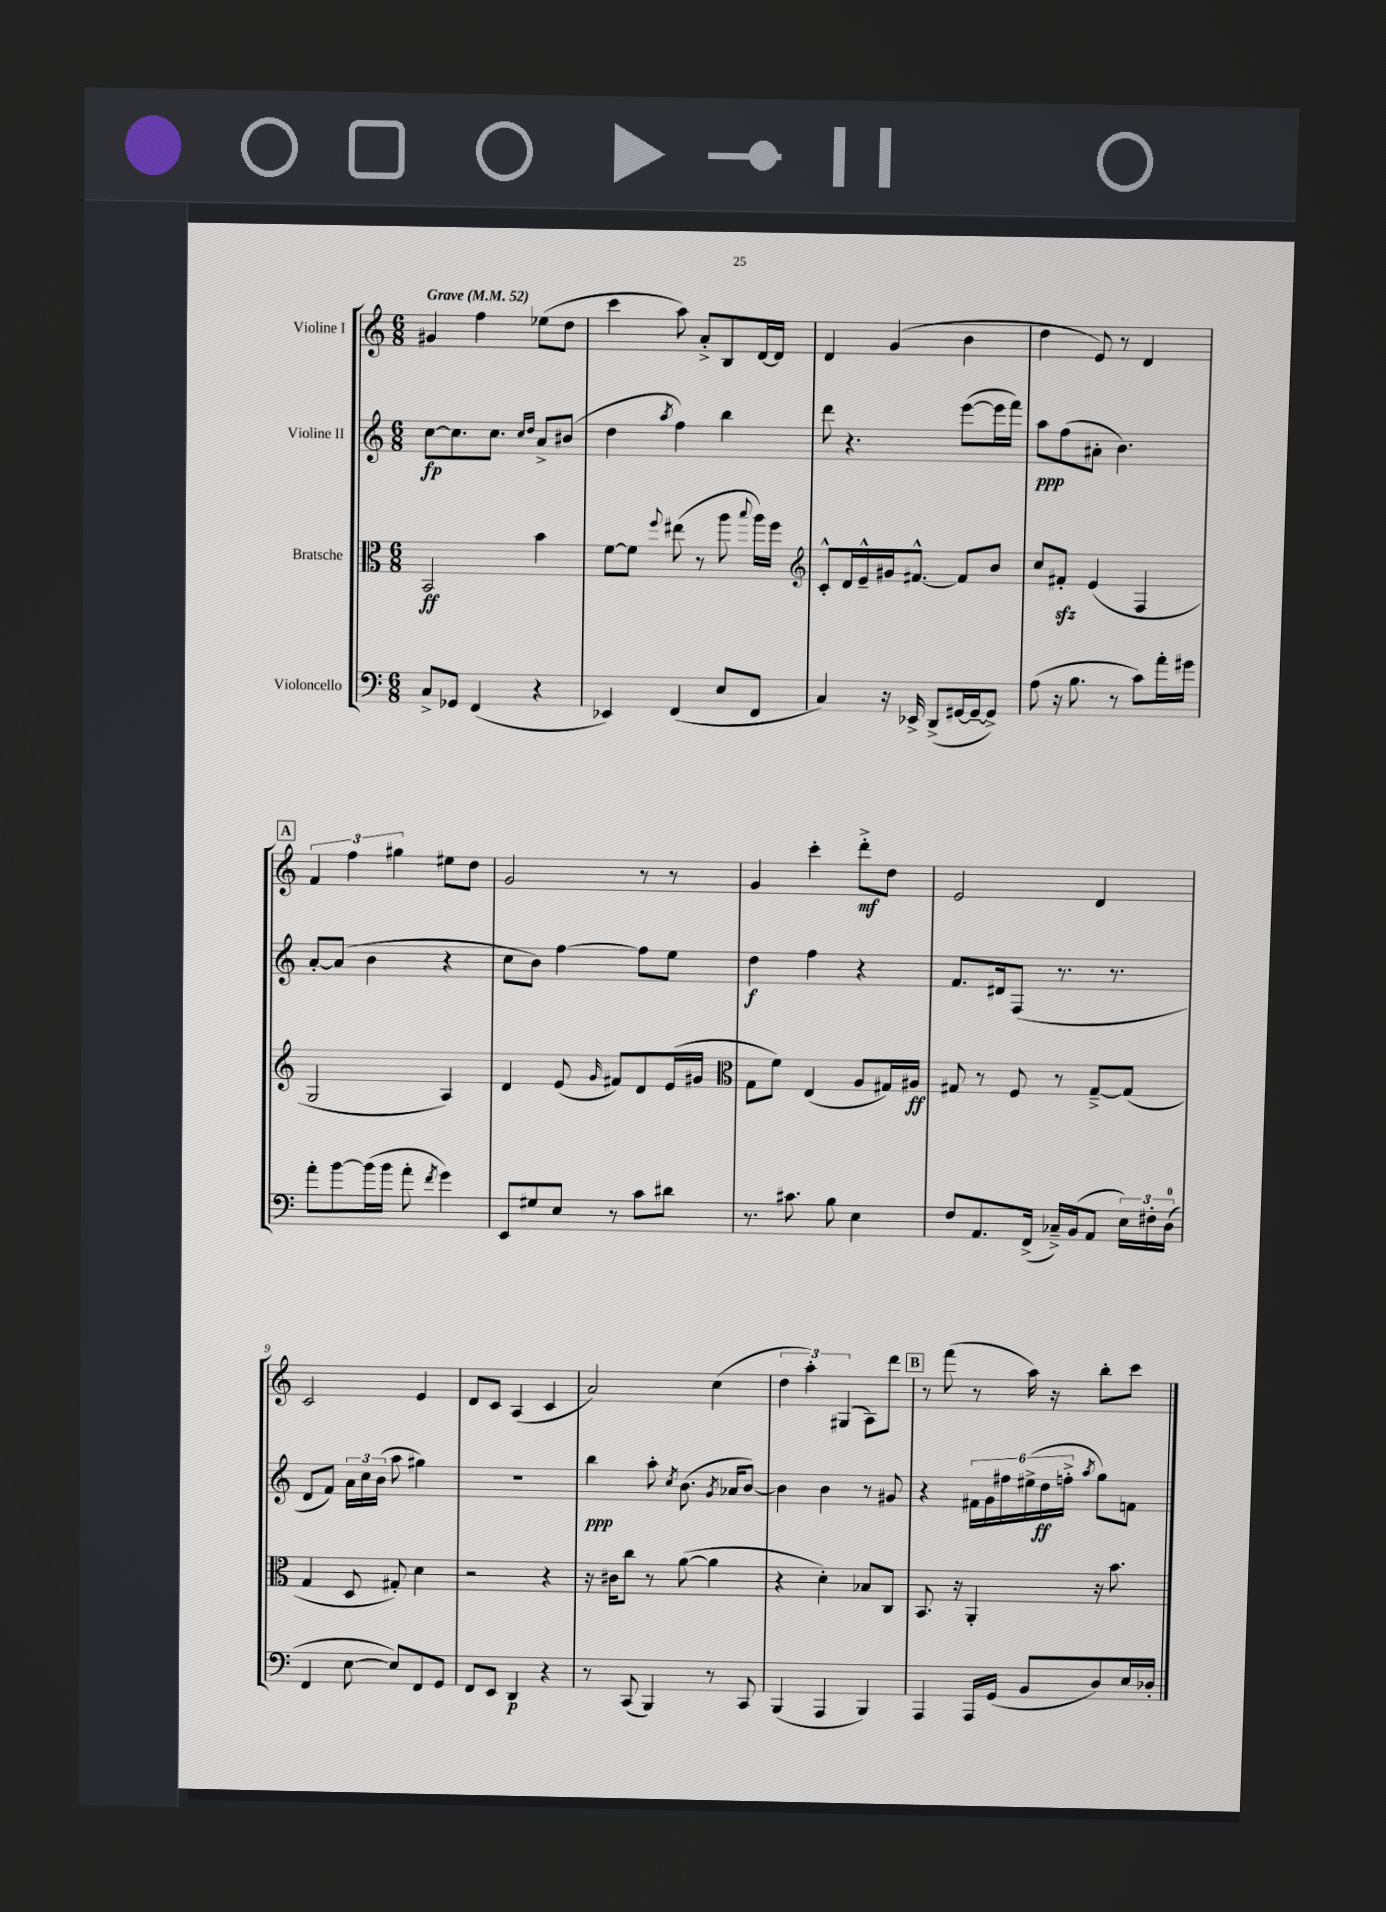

**kern	**kern	**kern	**kern
*staff4	*staff3	*staff2	*staff1
*clefF4	*clefC3	*clefG2	*clefG2
*k[]	*k[]	*k[]	*k[]
*M6/8	*M6/8	*M6/8	*M6/8
*MM52	*MM52	*MM52	*MM52
8C^/L	2BB/	[8cc\L	4g#/
8GG-/J	.	8.cc\]	.
(4FF/	.	.	4ff\
.	.	8.cc\J	.
.	.	16qqcc/LL	.
.	.	16qqdd/JJ	.
4r	4b\	8a^/L	(8ee-\L
.	.	(8b#/J	8dd\J
=	=	=	=
4EE-/)	[8f\L	4dd\	4ccc\
.	8f\]J	.	.
.	8qqff/	8qaa/	.
(4FF/	(8ee#\	4ff\)	8aa\)
.	8r	.	8a'^/L
8E/L	8aa\	4bb\	8B/
.	8qqbb/	.	.
8FF/J	16aa\LL)	.	[16d/L
.	16ff\JJ	.	16d/]JJ
=	=	=	=
*	*clefG2	*	*
4C/)	8c'^^/L	8ddd\	4d/
.	16d/L	4.r	.
.	16e~^^/	.	.
16r	16g#/J	.	(4g/
16EE-^/	[8.f#^^/J	.	.
(8DD^/L	.	.	.
[16GG#/L	8f#/]L	([8eee\L	4b\
16GG#~/_J	.	.	.
8GG#^/]J)	8b/J	16eee\]L	.
.	.	16fff\JJ)	.
=	=	=	=
(8A\	8cc/L	8aa\L	4dd\
16r	8f#'/J	(8ff\	.
8.B\	.	.	.
.	(4e/	8a#'\J	8e/)
8r	.	4.b\)	8r
8c\L)	4F/	.	4d/
16a'\L	.	.	.
16g#\JJ	.	.	.
=	=	=	=
8a'\L	2G/	[8a'/L	6f/
[8b\	.	(8a/]J	.
.	.	.	6ff\
(16b\]L	.	4b\	.
16b\JJ	.	.	.
.	.	.	6gg#\
8a'\	.	.	.
8qf/	.	.	.
4g\)	4A/)	4r	8ee#\L
.	.	.	8dd\J
=	=	=	=
8EE/L	4d/	8cc\L	2g/
8G#/	.	8b\J)	.
8E/J	(8e/	[4ff\	.
.	16qqg/	.	.
8r	8f#/L)	.	.
8c\L	8d/	8ff\]L	8r
8d#\J	(16e/L	8ee\J	8r
.	16g#/JJ	.	.
=	=	=	=
*	*clefC3	*	*
8.r	8G\L	4dd\	4g/
.	8f\J)	.	.
8.c#\	.	.	.
.	(4E/	4ff\	4ccc'\
8B\	.	.	.
4E\	8A/L	4r	8ddd'^\L
.	16G#/L)	.	8dd\J
.	16A#/JJ	.	.
=	=	=	=
8F/L	8G#/	8.f/L	2e/
8.AA/	8r	.	.
.	.	16d#/k	.
.	8F/	(8F/J	.
(16FF^/Jk	.	.	.
16C-~^/LL)	8r	8.r	.
(16BB/J	.	.	.
8AA/J	[8G#~^/L	.	4d/
.	.	8.r	.
24E\LL)	(8G#/]J	.	.
24F#'\	.	.	.
(24D\JJ	.	.	.
=	=	=	=
4FF/	4G/	8d/L	2c/
.	.	8f/J)	.
[8E\	8D/	24a\LL	.
.	.	24cc\	.
.	.	(24b\JJ	.
8E/]L)	8G#'/)	8aa\	.
8FF/	4d\	4gg#\)	4e/
8GG/J	.	.	.
=	=	=	=
8FF/L	2r	2.r	8d/L
8EE/J	.	.	8c/J
4DD/	.	.	(4A/
4r	4r	.	4c/
=	=	=	=
8r	16r	4bb\	2a/)
.	16c#\LK	.	.
(8CC/	8cc\J	.	.
4BBB/)	8r	8aa'\	.
.	.	8qcc/	.
.	([8a\	(8.b\	.
8r	4a\]	.	(4cc\
.	.	8qg/	.
.	.	16a-/LK	.
8CC/	.	[8b/J)	.
=	=	=	=
(4BBB/	4r	4b\]	6dd\
.	.	.	6aa'\)
4AAA/	4d'\)	4b\	.
.	.	.	(6G#/
4BBB/)	8B-/L	8r	8A\L)
.	8C/J	8g#/	8ddd\J
=	=	=	=
4AAA/	8.BB/	4r	8r
.	.	.	(8fff\
.	16r	.	.
16AAA/LL	4AA'/	24f#\LL	8r
.	.	24g\	.
(16GG/JJ	.	.	.
.	.	24ff#\	.
8BB/L	.	(24ee#^\	16aa\)
.	.	24dd\	.
.	.	.	16r
.	.	24ff'^\JJ	.
.	.	8qaa/	.
8D/)	16r	8gg\L)	8bb'\L
.	8.b\	.	.
16E/L	.	8f\J	8ccc\J
16D-'/JJ	.	.	.
==	==	==	==
*-	*-	*-	*-
